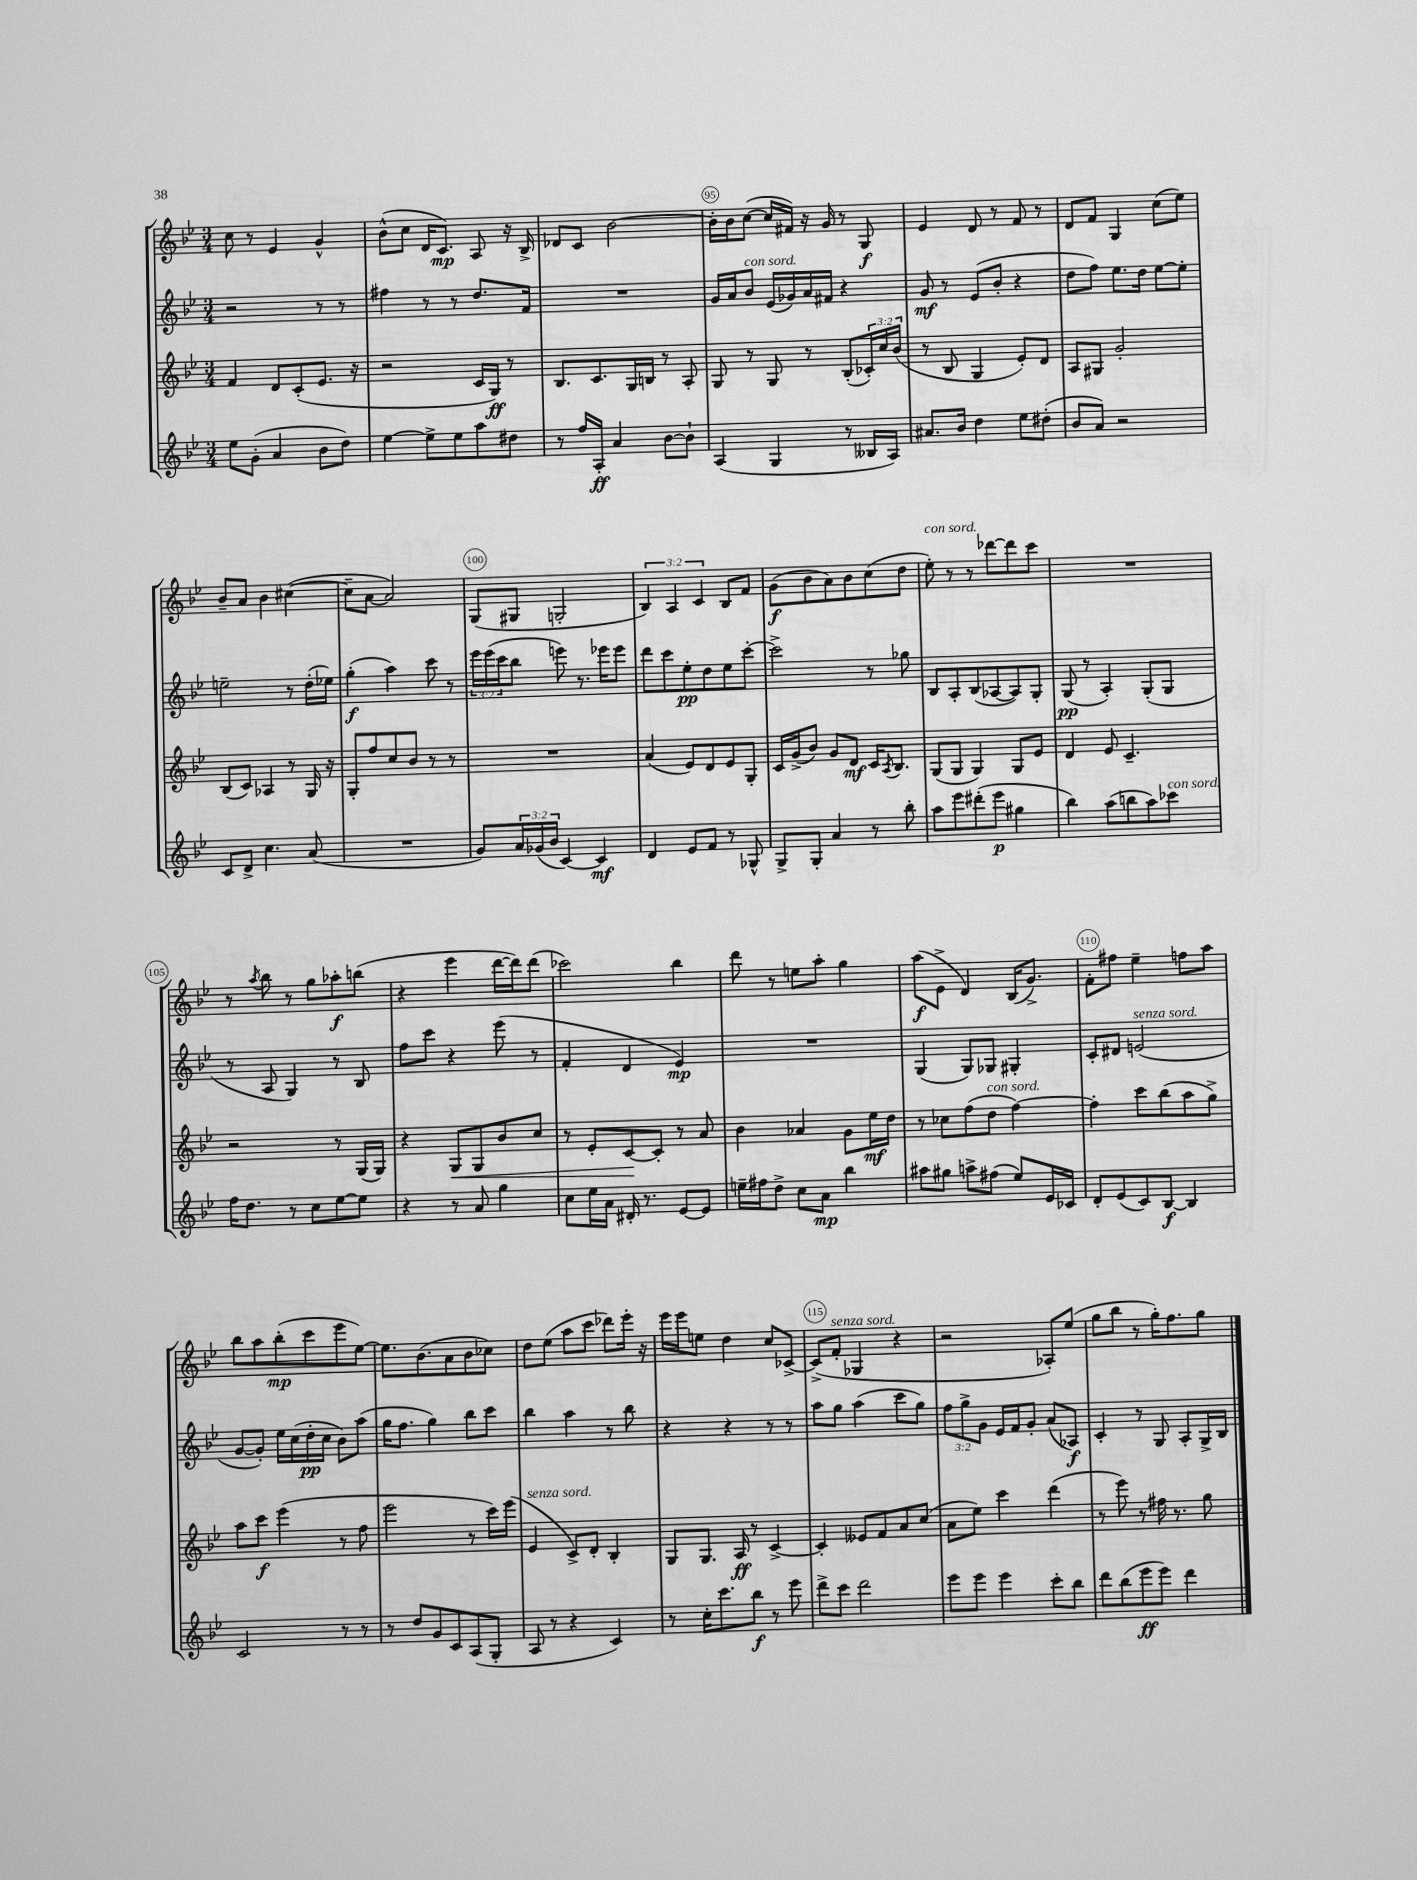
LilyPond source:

<<
\new StaffGroup <<
\new Staff = "s0" {
    \clef treble \key bes \major \numericTimeSignature \time 3/4 \override Staff.TupletNumber.text = #tuplet-number::calc-fraction-text
    c''8 r8 ees'4 g'4-^ |
    bes'8-^( c''8 d'16 c'8.\mp) a8 r16 bes16-> |
    des'8 c'8 bes'2~ |
    bes'16-. bes'16 c''8~( c''16 fis'16) r16 g'16 r8 g8\f |
    ees'4 d'8 r8 f'8 r8 |
    d'8 f'8 g4 c''8( ees''8) |
    bes'8-- a'8 bes'4 cis''4~( |
    cis''8-- a'8~ a'2) |
    g8( gis8 g2-. |
    \tuplet 3/2 { bes4) a4 c'4 } bes8 f'8 |
    g'8\f( bes'8 a'8) bes'8 c''8( d''8 |
    ees''8-.^\markup { \italic "con sord." }) r8 r8 des'''8~ des'''8 c'''8 |
    R2. |
    r8 \acciaccatura { a''8 } bes''8 r8 g''8 aes''8-.\f b''8( |
    r4 ees'''4 d'''16~ d'''16) d'''8( |
    ces'''2) bes''4 |
    d'''8 r8 e''8 a''8-. g''4 |
    a''8\f( ees'8-> d'4) bes16( g'8.->) |
    f'8-. fis''8 ees''4-- f''8 a''8 |
    bes''8 a''8 bes''8-.\mp( c'''8 ees'''8 ees''8~) |
    ees''8. bes'8.( a'8 bes'8 ces''8) |
    d''8 ees''8( a''8 c'''8 des'''8) ees'''16-. r16 |
    ees'''16 ees'''16 e''8 d''4 c''8 ces'8~-> |
    ces'8->( f'8-.^\markup { \italic "senza sord." } ges4 r4 |
    r2 aes8-.) ees''8( |
    g''8 bes''8 r8 g''16-.) f''8. g''8 \bar "|." |
}
\new Staff = "s1" {
    \clef treble \key bes \major \numericTimeSignature \time 3/4 \override Staff.TupletNumber.text = #tuplet-number::calc-fraction-text
    r2 r8 r8 |
    fis''4 r8 r8 d''8. f'16 |
    R2. |
    g'16 a'16 bes'8^\markup { \italic "con sord." } ees'16( ges'16) a'16 fis'16 r4 |
    g'8\mf r8 ees'8( bes'8-. r4 |
    d''8 f''8) ees''8. d''16 ees''8~ ees''8-. |
    e''2-- r8 d''16-.( ees''16) |
    g''4-.\f( a''4) c'''8 r8 |
    \tuplet 3/2 { ees'''16 ees'''16( c'''16 } bes''8 e'''8) r8. ees'''16 ees'''8 |
    d'''8 c'''8 ees''8-.\pp d''8 ees''8 c'''8~-. |
    c'''2-> r8 ges''8 |
    bes8 a8-. bes8( aes8~ aes8) g8-. |
    g8\pp( r8 a4-.) g8-.( g8 |
    r8 a8 g4) r8 bes8 |
    f''8 c'''8 r4 ees'''8( r8 |
    f'4-. d'4 ees'4\mp) |
    R2. |
    g4( g8) ges8 gis4-. |
    c'8-. dis'8 e'2^\markup { \italic "senza sord." }( |
    g'8~ g'8-.) ees''16 c''16( d''16-.\pp c''16 bes'8) a''8( |
    g''16 f''8. g''4) bes''8 c'''8 |
    bes''4 a''4 r8 bes''8 |
    r4 r4 r8 r8 |
    a''8 g''8 a''4( c'''8 g''8) |
    \tuplet 3/2 { f''8 g''8-> g'8 } ees'16 f'16 g'8-. a'8( aes8\f) |
    c'4-. r8 g8 a8-. g16-> bes16 \bar "|." |
}
\new Staff = "s2" {
    \clef treble \key bes \major \numericTimeSignature \time 3/4 \override Staff.TupletNumber.text = #tuplet-number::calc-fraction-text
    f'4 d'8 c'8-.( ees'8. r16 |
    r2 c'16 g16\ff) r8 |
    bes8. c'8. g16 b16 r8 a8-. |
    g8 r8 g8 r8 bes8-.( \tuplet 3/2 { ces'16-.) c''16 bes'16( } |
    r8 bes8 g4 ees'8-.) d'8 |
    a8 gis8 g'2-. |
    bes8( c'8) aes4 r8 g16 r16 |
    g8-. f''8 c''8 bes'8 r8 r8 |
    R2. |
    a'4( ees'8) d'8 ees'8 g8-. |
    c'16 g'16->( bes'8) g'8 d'8\mf c'16 \acciaccatura { a8 } bes8. |
    g8( g8 g4) g8 ees'8 |
    d'4 ees'8 c'4.-- |
    r2 r8 g16( g16) |
    r4 g8\< g8 bes'8 c''8 |
    r8 ees'8-. c'8~\! c'8-. r8 a'8 |
    bes'4 aes'4 g'8 ees''16\mf d''16 |
    r8 ces''8 f''8( d''8^\markup { \italic "con sord." } f''4~) |
    f''4-. c'''8 bes''8( a''8 g''8->) |
    a''8 c'''8\f ees'''4( r8 f''8 |
    ees'''2 r8 c'''16) ees'''16( |
    ees'4^\markup { \italic "senza sord." } c'8->) d'8-. bes4-. |
    g8 g8. a16\ff r8 c'4~-> |
    c'4-. eeses'8 f'8 a'8 c''8( |
    a'8 ees''8) c'''4 d'''4( |
    r8 ees'''8) r8 fis''16 r8. g''8 \bar "|." |
}
\new Staff = "s3" {
    \clef treble \key bes \major \numericTimeSignature \time 3/4 \override Staff.TupletNumber.text = #tuplet-number::calc-fraction-text
    ees''8 g'8-.( a'4 bes'8 d''8) |
    ees''4~ ees''8-> ees''8 a''8 dis''8 |
    r8 f''16 a16-.\ff a'4 bes'8~ bes'8-! |
    a4( g4 r8 beses16 a16) |
    ais'8. bes'16 d''4 ees''8 dis''8-.( |
    bes'8 a'8) r2 |
    c'8 d'8-> c''4. a'8( |
    R2. |
    g'8) \tuplet 3/2 { a'16 ges'16( bes'16 } c'4~) c'4\mf |
    d'4 ees'8 f'8 r8 ges8-^ |
    g8-> g8-. a'4 r8 bes''8-. |
    a''8 ees'''8 dis'''8-.( ees'''8\p gis''4 |
    bes''4) a''8( b''8 a''8) ces'''8^\markup { \italic "con sord." } |
    f''16 d''8. r8 c''8 ees''8~ ees''8 |
    r4 r8 a'8 g''4 |
    c''8 ees''16 a'16 dis'16-. r8. ees'8~ ees'8 |
    e''16-- fis''16 d''8-> c''8 a'8\mp bes''4 |
    ais''8 gis''8 a''8-> fis''8( ees''8) ees'16 ces'16 |
    d'8-. ees'8( c'8) bes8~\f bes4 |
    c'2 r8 r8 |
    r8 d''8 g'8 c'8 a8( g8-. |
    a8 r8 r4 c'4) |
    r8 c''16-. c'''8. bes''8\f r8 ees'''8 |
    d'''8-> c'''8 d'''2 |
    ees'''8 ees'''8 ees'''4 c'''8-. bes''8 |
    d'''8 bes''8( ees'''8\ff ees'''8) d'''4 \bar "|." |
}
>>
>>
\layout { \context { \Score currentBarNumber = #92 \override BarNumber.break-visibility = ##(#f #t #t) barNumberVisibility = #(every-nth-bar-number-visible 5) \override BarNumber.stencil = #(make-stencil-circler 0.1 0.3 ly:text-interface::print) } }
